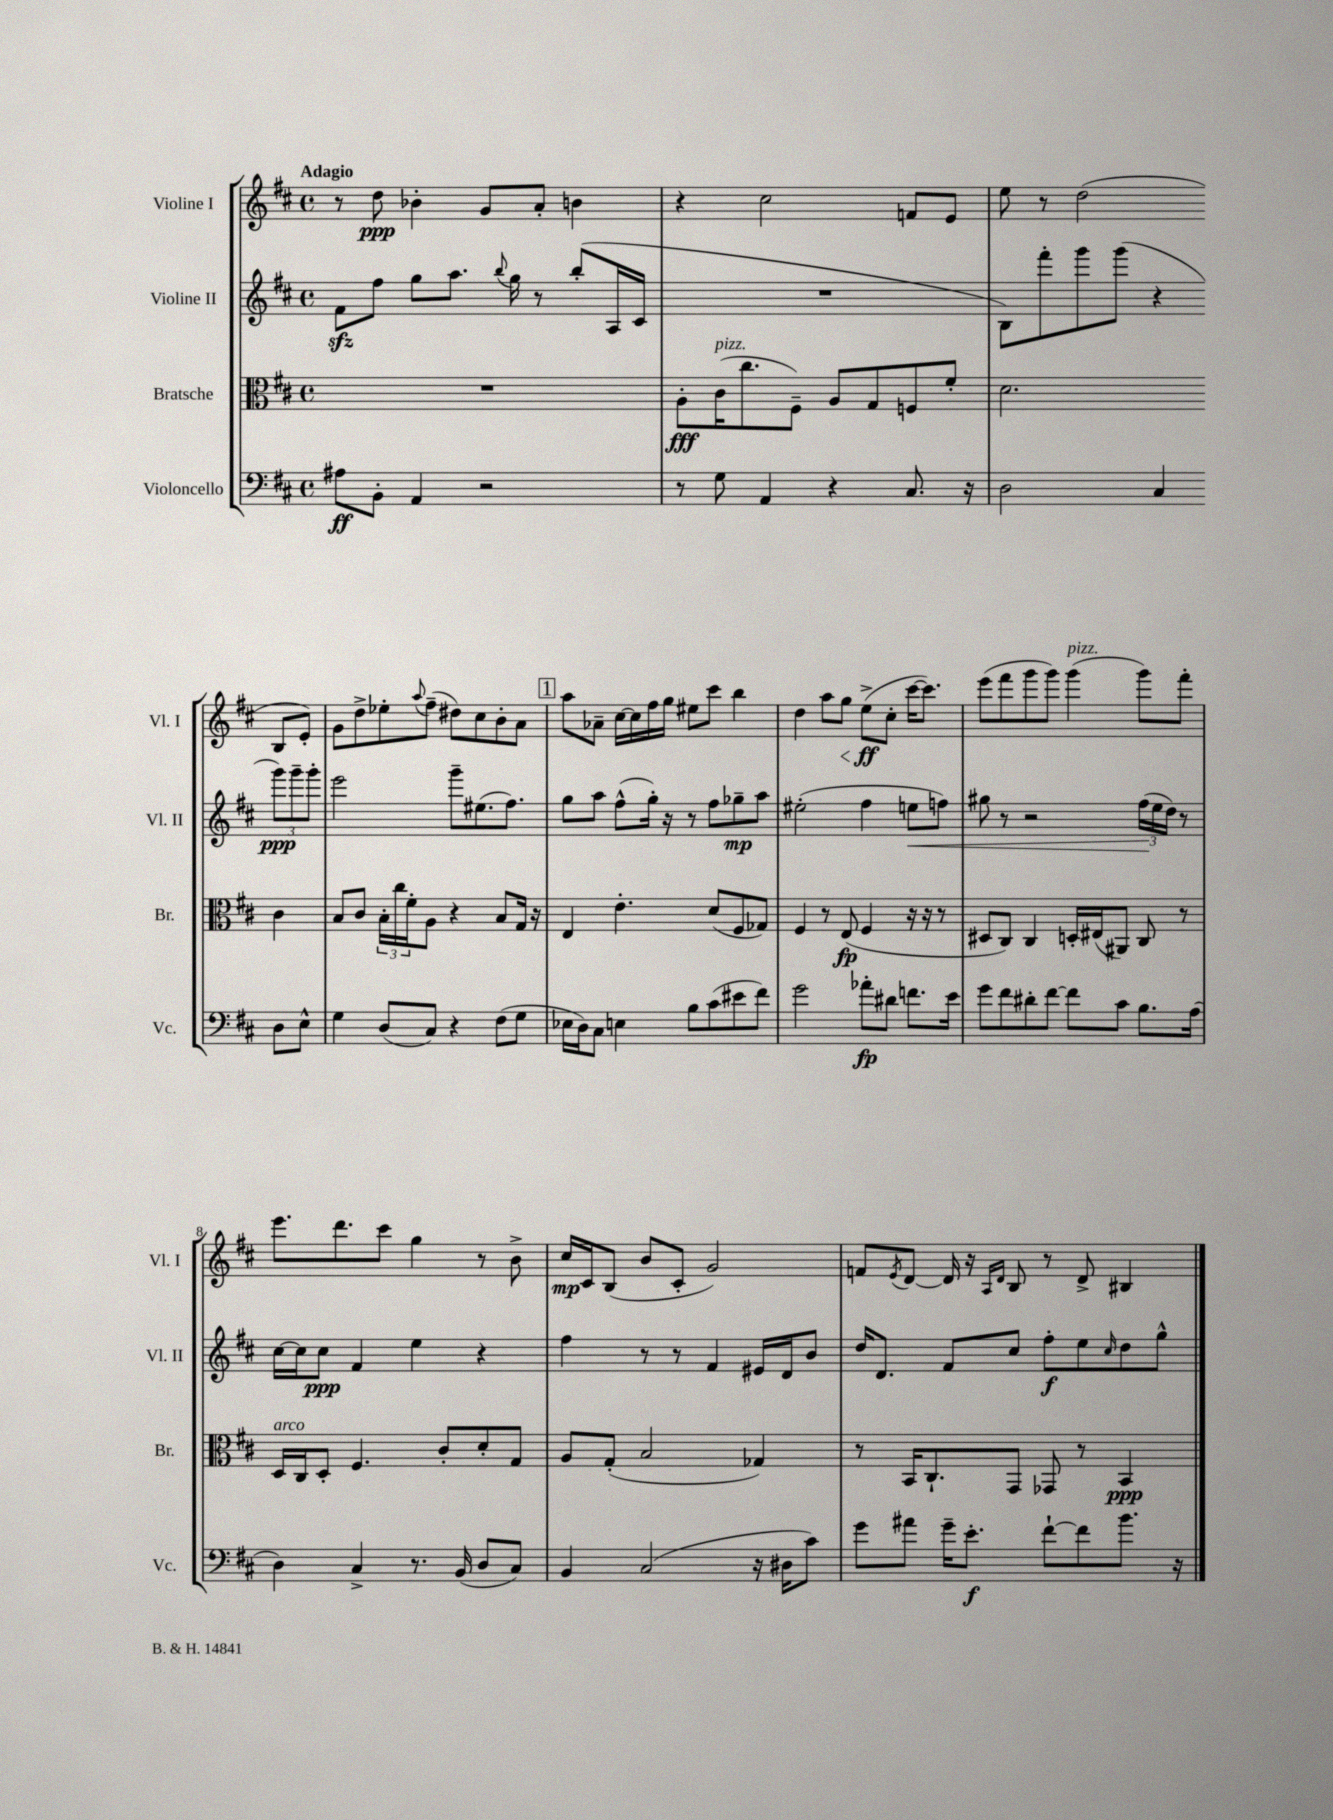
<<
\new StaffGroup <<
\new Staff = "s0" \with { instrumentName = "Violine I" shortInstrumentName = "Vl. I" } {
    \clef treble \key d \major \defaultTimeSignature \time 4/4 \tempo "Adagio"
    r8 d''8\ppp bes'4-. g'8 a'8-. b'4 |
    r4 cis''2 f'8 e'8 |
    e''8 r8 d''2( b8 e'8-.) |
    g'8 d''8-> ees''8-. \appoggiatura { a''8 } fis''8--( dis''8) cis''8 b'8-. a'8 |
    \mark \markup { \box "1" } a''8 aes'8-- cis''16~ cis''16 fis''16 g''16 eis''8 cis'''8 b''4 |
    d''4 a''8 g''8\< e''8->\ff\!( cis''8-. cis'''16~ cis'''8.) |
    e'''8( fis'''8 g'''8 g'''8) g'''4^\markup { \italic "pizz." }( g'''8) fis'''8-. |
    e'''8. d'''8. cis'''8 g''4 r8 b'8-> |
    cis''16\mp cis'16 b8( b'8 cis'8-. g'2) |
    f'8 \acciaccatura { e'8 } d'8~ d'16 r16 \grace { a16 d'16 } b8 r8 d'8-> bis4 \bar "|." |
}
\new Staff = "s1" \with { instrumentName = "Violine II" shortInstrumentName = "Vl. II" } {
    \clef treble \key d \major \defaultTimeSignature \time 4/4
    fis'8\sfz fis''8 g''8 a''8. \appoggiatura { b''8 } g''16 r8 b''8-.( a16 cis'16 |
    R1 |
    b8) fis'''8-. g'''8 g'''8( r4 \tuplet 3/2 { g'''8\ppp) g'''8-- g'''8-. } |
    e'''2 g'''8-- eis''8.( fis''8.) |
    \mark \markup { \box "1" } g''8 a''8 fis''8-^( g''16-.) r16 r8 fis''8 ges''8--\mp a''8 |
    eis''2-.( fis''4 e''8\< f''8) |
    gis''8 r8 r2 \tuplet 3/2 { fis''16\!( e''16 d''16) } r8 |
    cis''16~ cis''16 cis''8\ppp fis'4 e''4 r4 |
    fis''4 r8 r8 fis'4 eis'16 d'16 b'8 |
    d''16 d'8. fis'8 cis''8 fis''8-.\f e''8 \grace { cis''16 } d''8 g''8-^ \bar "|." |
}
\new Staff = "s2" \with { instrumentName = "Bratsche" shortInstrumentName = "Br." } {
    \clef alto \key d \major \defaultTimeSignature \time 4/4
    R1 |
    a8-.\fff cis'16^\markup { \italic "pizz." }( cis''8. fis8--) a8 g8 f8 fis'8-. |
    d'2. cis'4 |
    b8 cis'8 \tuplet 3/2 { b16-. cis''16 fis'16-. } a8 r4 b8 g16 r16 |
    \mark \markup { \box "1" } e4 e'4.-. d'8( fis8 ges8) |
    fis4 r8 e8\fp( fis4 r16 r16 r8 |
    dis8 cis8) cis4 d16-. eis16( ais,8) cis8 r8 |
    d16^\markup { \italic "arco" } cis16 d8-. fis4. cis'8-. d'8-. g8 |
    a8 g8-.( b2 ges4) |
    r8 b,16 cis8.-! g,8 ges,8 r8 b,4\ppp \bar "|." |
}
\new Staff = "s3" \with { instrumentName = "Violoncello" shortInstrumentName = "Vc." } {
    \clef bass \key d \major \defaultTimeSignature \time 4/4
    ais8\ff b,8-. a,4 r2 |
    r8 g8 a,4 r4 cis8. r16 |
    d2 cis4 d8 e8-^ |
    g4 d8( cis8) r4 fis8( g8 |
    \mark \markup { \box "1" } ees16 d16) cis8 e4 b8 cis'8( eis'8 fis'8) |
    g'2 aes'8-.\fp dis'8 f'8. e'16 |
    g'8 fis'8 dis'8-. fis'8~ fis'8 cis'8 b8. a16( |
    d4) cis4-> r8. b,16( d8 cis8) |
    b,4 cis2( r16 dis16 cis'8) |
    g'8 ais'8 g'16-- e'8.-.\f fis'8~-! fis'8 b'8. r16 \bar "|." |
}
>>
>>
